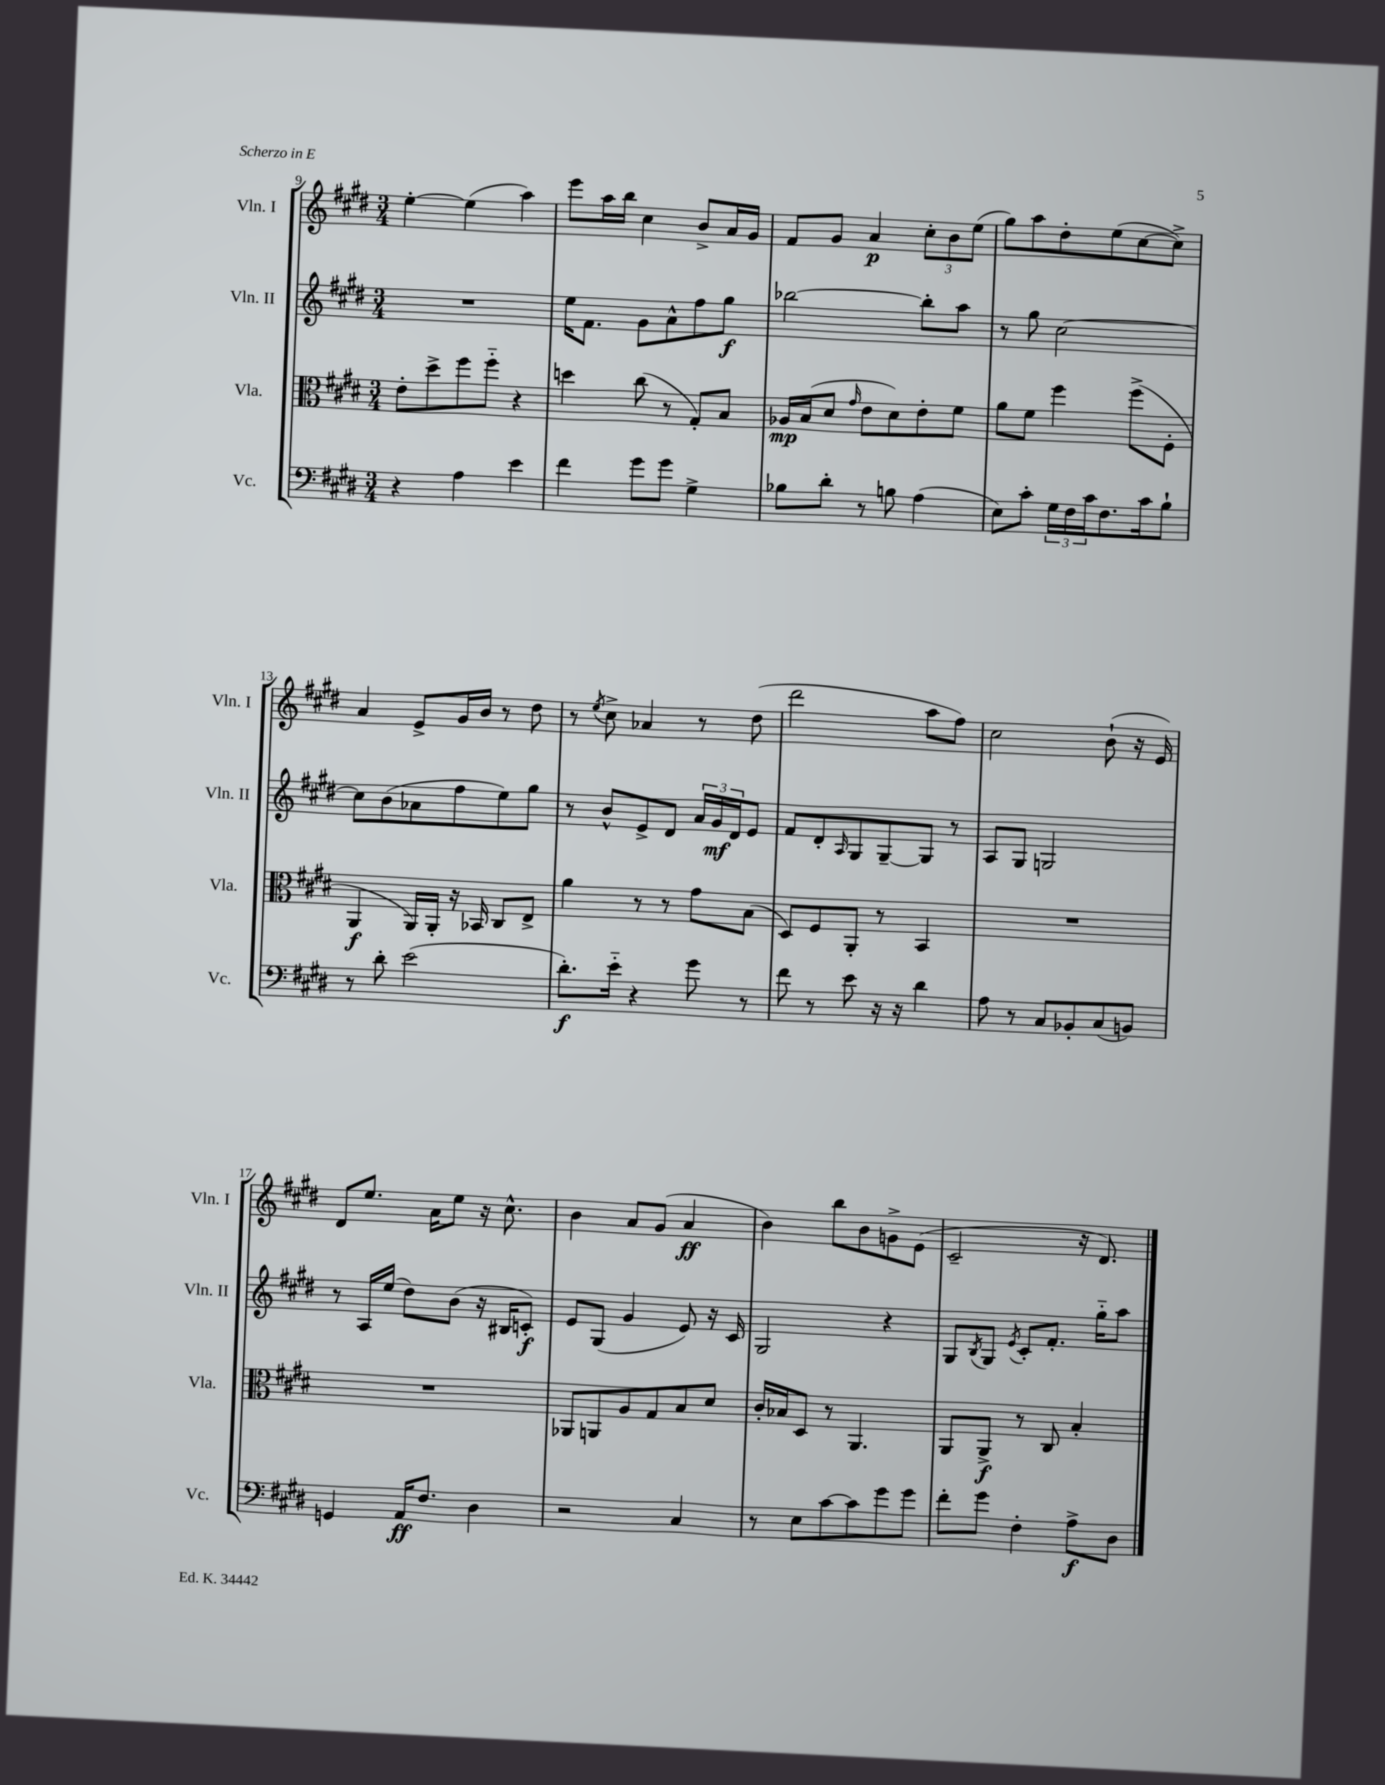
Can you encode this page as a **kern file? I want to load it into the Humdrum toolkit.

**kern	**kern	**kern	**kern
*staff4	*staff3	*staff2	*staff1
*clefF4	*clefC3	*clefG2	*clefG2
*k[f#c#g#d#]	*k[f#c#g#d#]	*k[f#c#g#d#]	*k[f#c#g#d#]
*M3/4	*M3/4	*M3/4	*M3/4
4r	8e'\L	2.r	[4ee'\
.	8dd#^\	.	.
4A\	8ff#\	.	(4ee\]
.	8ff#'~\J	.	.
4e\	4r	.	4aa\)
=	=	=	=
4f#\	4dd\	16ee\LK	8eee\L
.	.	8.f#\J	.
.	.	.	16aa\L
.	.	.	16bb\JJ
8g#\L	(8cc#\	8g#\L	4cc#\
8g#\J	8r	8a^^\	.
4G#^\	8G#'/L)	8ff#\	8b^/L
.	8B/J	8gg#\J	16a/L
.	.	.	16g#/JJ
=	=	=	=
8B-\L	16A-/LL	[2bb-\	8f#/L
.	(16B/J	.	.
8d#'\J	8d#/J	.	8g#/J
.	16qqg#/	.	.
8r	8e\L	.	4a/
8B\	8d#\)	.	.
(4A\	8e'\	8bb-'\]L	12cc#'\L
.	.	.	12b\
.	8f#\J	8aa\J	.
.	.	.	(12ee\J
=	=	=	=
8E\L)	8a\L	8r	8gg#\L)
8c#'\J	8f#\J	8gg#\	8aa\
24G#\LL	4ff#\	[2cc#\	8dd#'\
24F#\	.	.	.
24c#\J	.	.	.
8.F#\	.	.	(8ee\
.	(8ff#^\L	.	[8cc#\
16c#\k	.	.	.
8B`\J	8F#'\J	.	8cc#^\]J)
=	=	=	=
8r	4AA/	8cc#\]L	4a/
8d#'\	.	(8b\	.
(2e\	16AA/LL)	8a-\	8e^/L
.	16AA'/JJ	.	.
.	16r	8ff#\	16g#/L
.	16BB-/	.	16b/JJ
.	8C#/L	8ee\)	8r
.	8E^/J	8gg#\J	8dd#\
=	=	=	=
8.d#'\L)	4a\	8r	8r
.	.	.	8qee/
.	.	8b^^/L	8cc#^\
16e'~\Jk	.	.	.
4r	8r	8e^/	4a-/
.	8r	8d#/J	.
8g#\	8g#\L	24a/LL	8r
.	.	24g#/	.
.	.	24d#/J	.
8r	(8B\J	8e/J	(8dd#\
=	=	=	=
8f#\	8D#/L)	8f#/L	2ddd#\
8r	8F#/	8d#'/	.
.	.	16qqA/	.
8e\	8AA'/J	8G#/	.
16r	8r	[8G#~/	.
16r	.	.	.
4d#\	4BB/	8G#/]J	8aa\L
.	.	8r	8ff#\J)
=	=	=	=
8A\	2.r	8A/L	2cc#\
8r	.	8G#/J	.
8C#/L	.	2G/	.
8BB-'/	.	.	.
(8C#/	.	.	(8b`\
8BB/J)	.	.	16r
.	.	.	16e/)
=	=	=	=
4GG/	2.r	8r	8d#/L
.	.	16A/LL	8.ee/J
.	.	(16ee/JJ	.
16AA/LK	.	8dd#\L)	.
8.F#/J	.	.	16a\LK
.	.	(8b\J	8ee\J
4D#\	.	16r	16r
.	.	16B#/LK	8.cc#^^\
.	.	8c'/J)	.
=	=	=	=
2r	8AA-/L	8e/L	4b\
.	8AA/	(8G#/J	.
.	8A/	4g#/	8a/L
.	8G#/	.	(8g#/J
4C#/	8B/	8e/)	4a/
.	8d#/J	16r	.
.	.	16c#/	.
=	=	=	=
8r	16c#'/LL	2G#/	4b\)
.	16B-/J	.	.
8E\L	8D#/J	.	.
[8c#\	8r	.	8bb\L
8c#\]	4.AA/	.	8b\
8g#\	.	4r	8g^\
8g#\J	.	.	(8e\J
=	=	=	=
8f#'\L	8AA/L	8G#/L	2c#~/
.	.	8qB/	.
8g#\J	8AA^/J	8G#/J	.
.	.	8qe/	.
4F#'\	8r	8c#'/L	.
.	8C#/	8.f#'/J	.
8A^\L	4B'/	.	16r
.	.	16gg#'~\LK	8.d#/)
8D#\J	.	8aa\J	.
==	==	==	==
*-	*-	*-	*-
